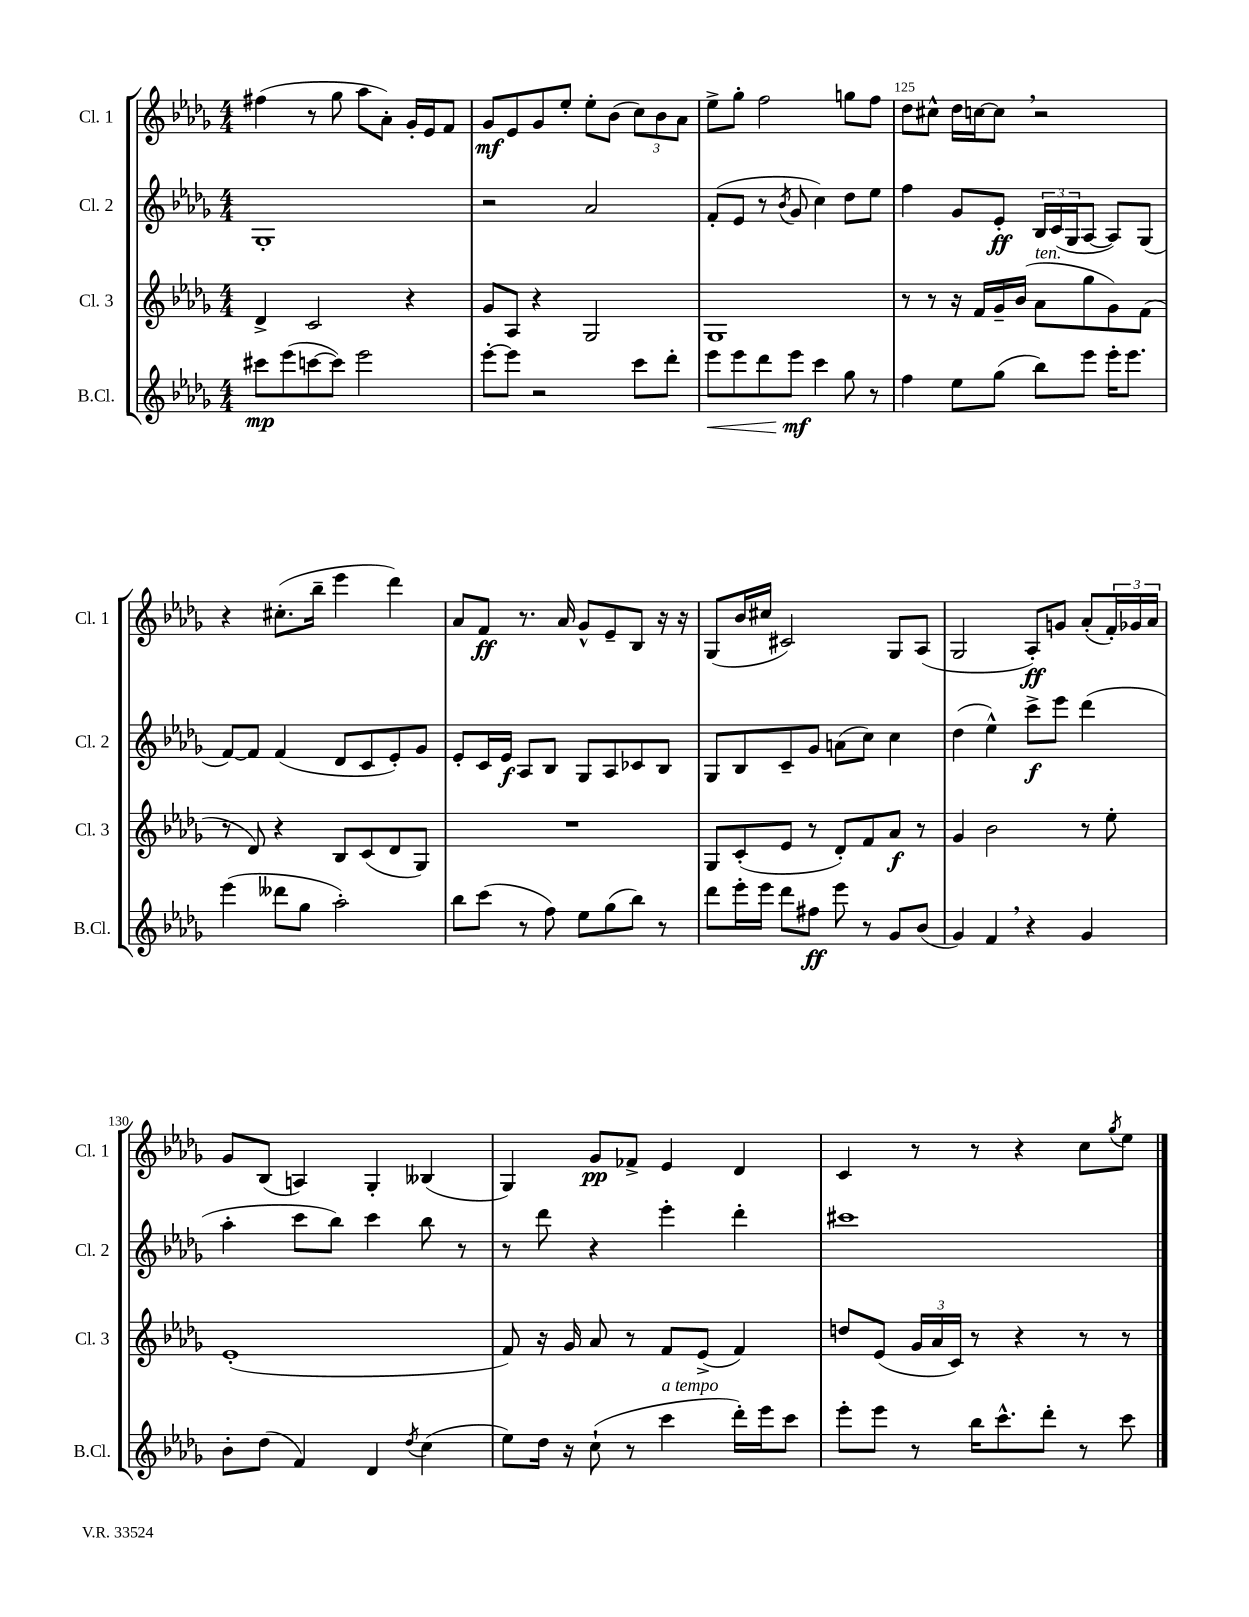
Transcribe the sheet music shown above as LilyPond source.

<<
\new StaffGroup <<
\new Staff = "s0" \with { instrumentName = "Cl. 1" shortInstrumentName = "Cl. 1" } {
    \clef treble \key des \major \numericTimeSignature \time 4/4
    fis''4( r8 ges''8 aes''8 aes'8-.) ges'16-. ees'16 f'8 |
    ges'8\mf ees'8 ges'8 ees''8-. ees''8-. bes'8( \tuplet 3/2 { c''8) bes'8 aes'8 } |
    ees''8-> ges''8-. f''2 g''8 f''8 |
    des''8 cis''8-^ des''16 c''16~ c''8 \breathe r2 |
    r4 cis''8.-.( bes''16-- ees'''4 des'''4) |
    aes'8 f'8\ff r8. aes'16 ges'8-^ ees'8-- bes8 r16 r16 |
    ges8( bes'16 cis''16 cis'2) ges8 aes8( |
    ges2 aes8-.\ff) g'8 aes'8-.( \tuplet 3/2 { f'16-.) ges'16 aes'16 } |
    ges'8 bes8( a4) ges4-. beses4( |
    ges4) ges'8\pp fes'8-> ees'4 des'4 |
    c'4 r8 r8 r4 c''8 \acciaccatura { ges''8 } ees''8 \bar "|." |
}
\new Staff = "s1" \with { instrumentName = "Cl. 2" shortInstrumentName = "Cl. 2" } {
    \clef treble \key des \major \numericTimeSignature \time 4/4
    ges1-. |
    r2 aes'2 |
    f'8-.( ees'8 r8 \acciaccatura { bes'8 } ges'8 c''4) des''8 ees''8 |
    f''4 ges'8 ees'8-.\ff \tuplet 3/2 { bes16 c'16( ges16 } aes8~ aes8) ges8( |
    f'8~) f'8 f'4( des'8 c'8 ees'8-.) ges'8 |
    ees'8-. c'16 ees'16\f aes8 bes8 ges8 aes8 ces'8 bes8 |
    ges8 bes8 c'8-- ges'8 a'8( c''8) c''4 |
    des''4( ees''4-^) c'''8->\f ees'''8 des'''4( |
    aes''4-. c'''8 bes''8) c'''4 bes''8 r8 |
    r8 des'''8 r4 ees'''4-. des'''4-. |
    cis'''1 \bar "|." |
}
\new Staff = "s2" \with { instrumentName = "Cl. 3" shortInstrumentName = "Cl. 3" } {
    \clef treble \key des \major \numericTimeSignature \time 4/4
    des'4-> c'2 r4 |
    ges'8 aes8 r4 ges2 |
    ges1 |
    r8 r8 r16 f'16 ges'16-- bes'16( aes'8^\markup { \italic "ten." } ges''8 ges'8) f'8( |
    r8 des'8) r4 bes8 c'8( des'8 ges8) |
    R1 |
    ges8 c'8-.( ees'8 r8 des'8-.) f'8 aes'8\f r8 |
    ges'4 bes'2 r8 ees''8-. |
    ees'1-.( |
    f'8) r16 ges'16 aes'8 r8 f'8 ees'8->( f'4) |
    d''8 ees'8( \tuplet 3/2 { ges'16 aes'16 c'16) } r8 r4 r8 r8 \bar "|." |
}
\new Staff = "s3" \with { instrumentName = "B.Cl." shortInstrumentName = "B.Cl." } {
    \clef treble \key des \major \numericTimeSignature \time 4/4
    cis'''8\mp ees'''8( c'''8~ c'''8) ees'''2 |
    ees'''8~-. ees'''8 r2 c'''8 des'''8-. |
    ees'''8\< ees'''8 des'''8 ees'''8\mf\! c'''4 ges''8 r8 |
    f''4 ees''8 ges''8( bes''8) ees'''8 ees'''16-. ees'''8. |
    ees'''4( deses'''8 ges''8 aes''2-.) |
    bes''8 c'''8( r8 f''8) ees''8 ges''8( bes''8) r8 |
    des'''8 ees'''16-. ees'''16 des'''8 fis''8\ff ees'''8 r8 ges'8 bes'8( |
    ges'4) f'4 \breathe r4 ges'4 |
    bes'8-. des''8( f'4) des'4 \acciaccatura { des''8 } c''4( |
    ees''8) des''16 r16 c''8-!( r8 c'''4^\markup { \italic "a tempo" } des'''16-.) ees'''16 c'''8 |
    ees'''8-. ees'''8 r8 bes''16 c'''8.-^ des'''8-. r8 c'''8 \bar "|." |
}
>>
>>
\layout { \context { \Score currentBarNumber = #122 \override BarNumber.break-visibility = ##(#f #t #t) barNumberVisibility = #(every-nth-bar-number-visible 5) } }
